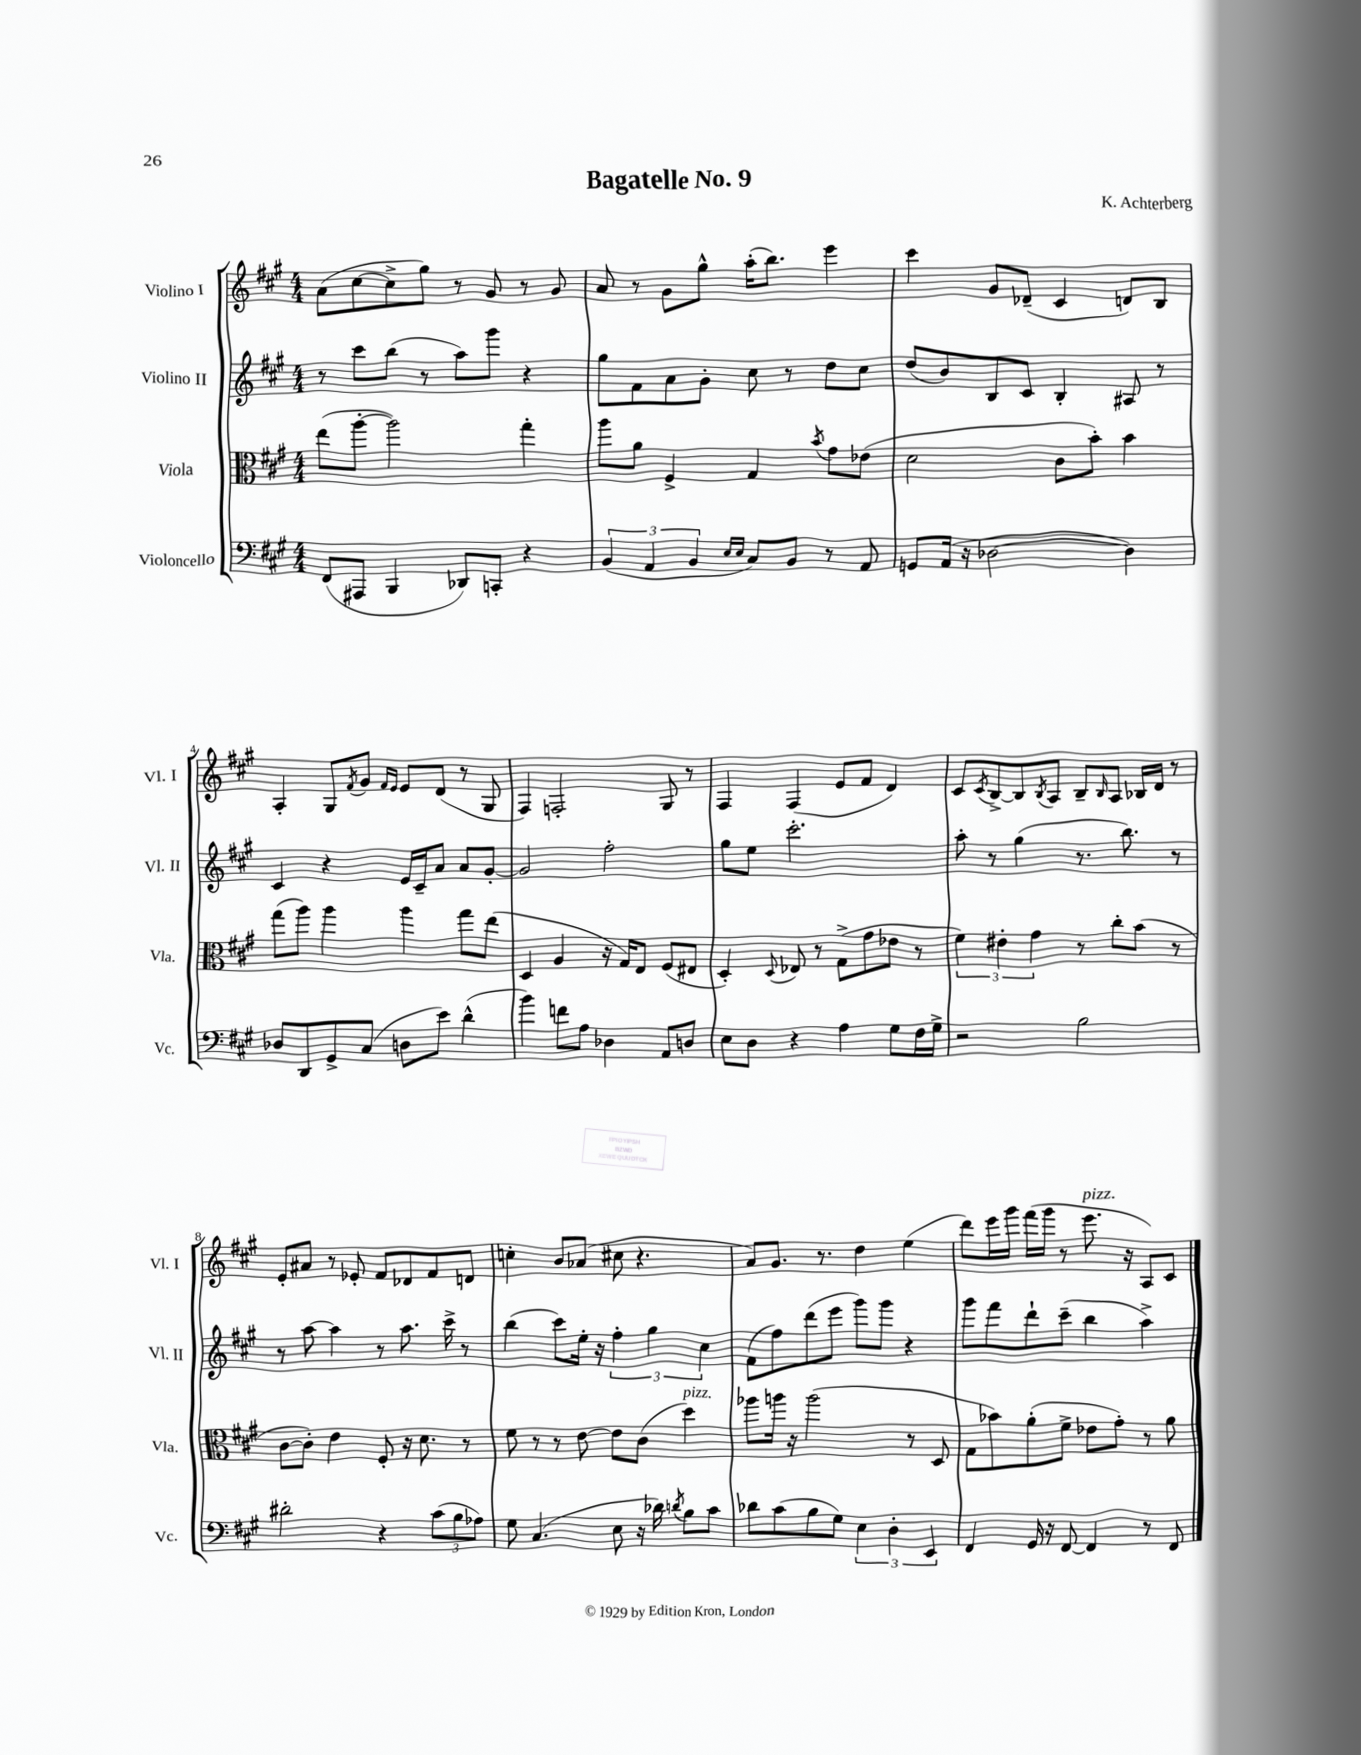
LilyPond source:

\header { title = "Bagatelle No. 9" composer = "K. Achterberg" }
<<
\new StaffGroup <<
\new Staff = "s0" \with { instrumentName = "Violino I" shortInstrumentName = "Vl. I" } {
    \clef treble \key a \major \numericTimeSignature \time 4/4
    a'8( cis''8~ cis''8-> gis''8) r8 gis'8 r8 gis'8 |
    a'8 r8 gis'8 gis''8-^ a''16-.( b''8.) e'''4 |
    cis'''4 gis'8 des'8--( cis'4 d'8) b8 |
    a4-. gis8 \acciaccatura { fis'8 } gis'8 \grace { fis'16 e'16 } e'8 d'8( r8 gis8 |
    fis4) f2-. gis8 r8 |
    fis4 fis4( e'8 fis'8 d'4) |
    cis'8 \acciaccatura { cis'8 } b8~-> b8 \acciaccatura { b8 } a8 b8-- \grace { b16 } a8 bes16 d'16 r8 |
    e'8-. ais'8 r8 ees'8-. fis'8 des'8 fis'8 d'8 |
    c''4-. b'8 aes'8( cis''8 r4. |
    a'8) gis'8. r8. d''4 e''4( |
    d'''8) e'''16 gis'''16 fis'''16( gis'''16 r8 e'''8.^\markup { \italic "pizz." } r16 a8) cis'8 \bar "|." |
}
\new Staff = "s1" \with { instrumentName = "Violino II" shortInstrumentName = "Vl. II" } {
    \clef treble \key a \major \numericTimeSignature \time 4/4
    r8 cis'''8 b''8( r8 a''8) gis'''8 r4 |
    gis''8 fis'8 a'8 gis'8-. cis''8 r8 d''8 cis''8 |
    d''8( b'8) b8 cis'8 b4-. ais8 r8 |
    cis'4 r4 e'16 cis'16-- a'8 a'8 gis'8~-. |
    gis'2 fis''2-. |
    gis''8 e''8 cis'''2.-. |
    a''8-. r8 gis''4( r8. b''8.) r8 |
    r8 a''8~ a''4 r8 a''8. cis'''16-> r8 |
    b''4( cis'''8) e''16-. r16 \tuplet 3/2 { fis''4-. gis''4 cis''4 } |
    fis'8( fis''8) d'''8( e'''8 gis'''8) gis'''8 r4 |
    gis'''8 fis'''8 d'''8-! cis'''8--( b''4 a''4->) \bar "|." |
}
\new Staff = "s2" \with { instrumentName = "Viola" shortInstrumentName = "Vla." } {
    \clef alto \key a \major \numericTimeSignature \time 4/4
    e''8( a''8~-. a''2) gis''4-. |
    a''8 a'8 fis4-> gis4 \acciaccatura { b'8 } gis'8 ees'8( |
    d'2 cis'8 b'8-.) b'4 |
    gis''8( a''8) a''4 a''4 gis''8 e''8( |
    d4 a4 r16 gis16) e8 fis8( eis8 |
    d4-.) \appoggiatura { d8 } ees8 r8 gis8->( gis'8 ees'8 r8 |
    \tuplet 3/2 { fis'4) eis'4-. gis'4 } r8 cis''8-. b'8( r8 |
    cis'8~ cis'8-.) e'4 fis8-. r16 d'8. r8 |
    fis'8 r8 r8 e'8~ e'8 cis'8( d''4^\markup { \italic "pizz." }) |
    aes''8 a''16 r16 a''2( r8 d8 |
    gis8 bes'8) a'8-.( fis'8-> ees'8 gis'8-.) r8 a'8 \bar "|." |
}
\new Staff = "s3" \with { instrumentName = "Violoncello" shortInstrumentName = "Vc." } {
    \clef bass \key a \major \numericTimeSignature \time 4/4
    fis,8( ais,,8 b,,4 des,8) c,8-. r4 |
    \tuplet 3/2 { b,4( a,4 b,4 } \grace { e16 e16 } cis8) b,8 r8 a,8 |
    g,8 a,16( r16 des2~ des4) |
    des8 d,8 gis,8-> cis8( d8 e'8) d'4-^( |
    b'4) f'8 a8 des4 a,8 d8 |
    e8 d8 r4 a4 gis8 fis16 gis16-> |
    r2 b2 |
    dis'2-. r4 \tuplet 3/2 { cis'8( b8 aes8) } |
    gis8 cis4.( e8 r16 des'16) \acciaccatura { d'8 } b8 cis'8 |
    des'8 cis'8( b8 gis8) \tuplet 3/2 { e4 d4-. e,4 } |
    fis,4 gis,16 r16 fis,8~ fis,4 r8 fis,8 \bar "|." |
}
>>
>>
